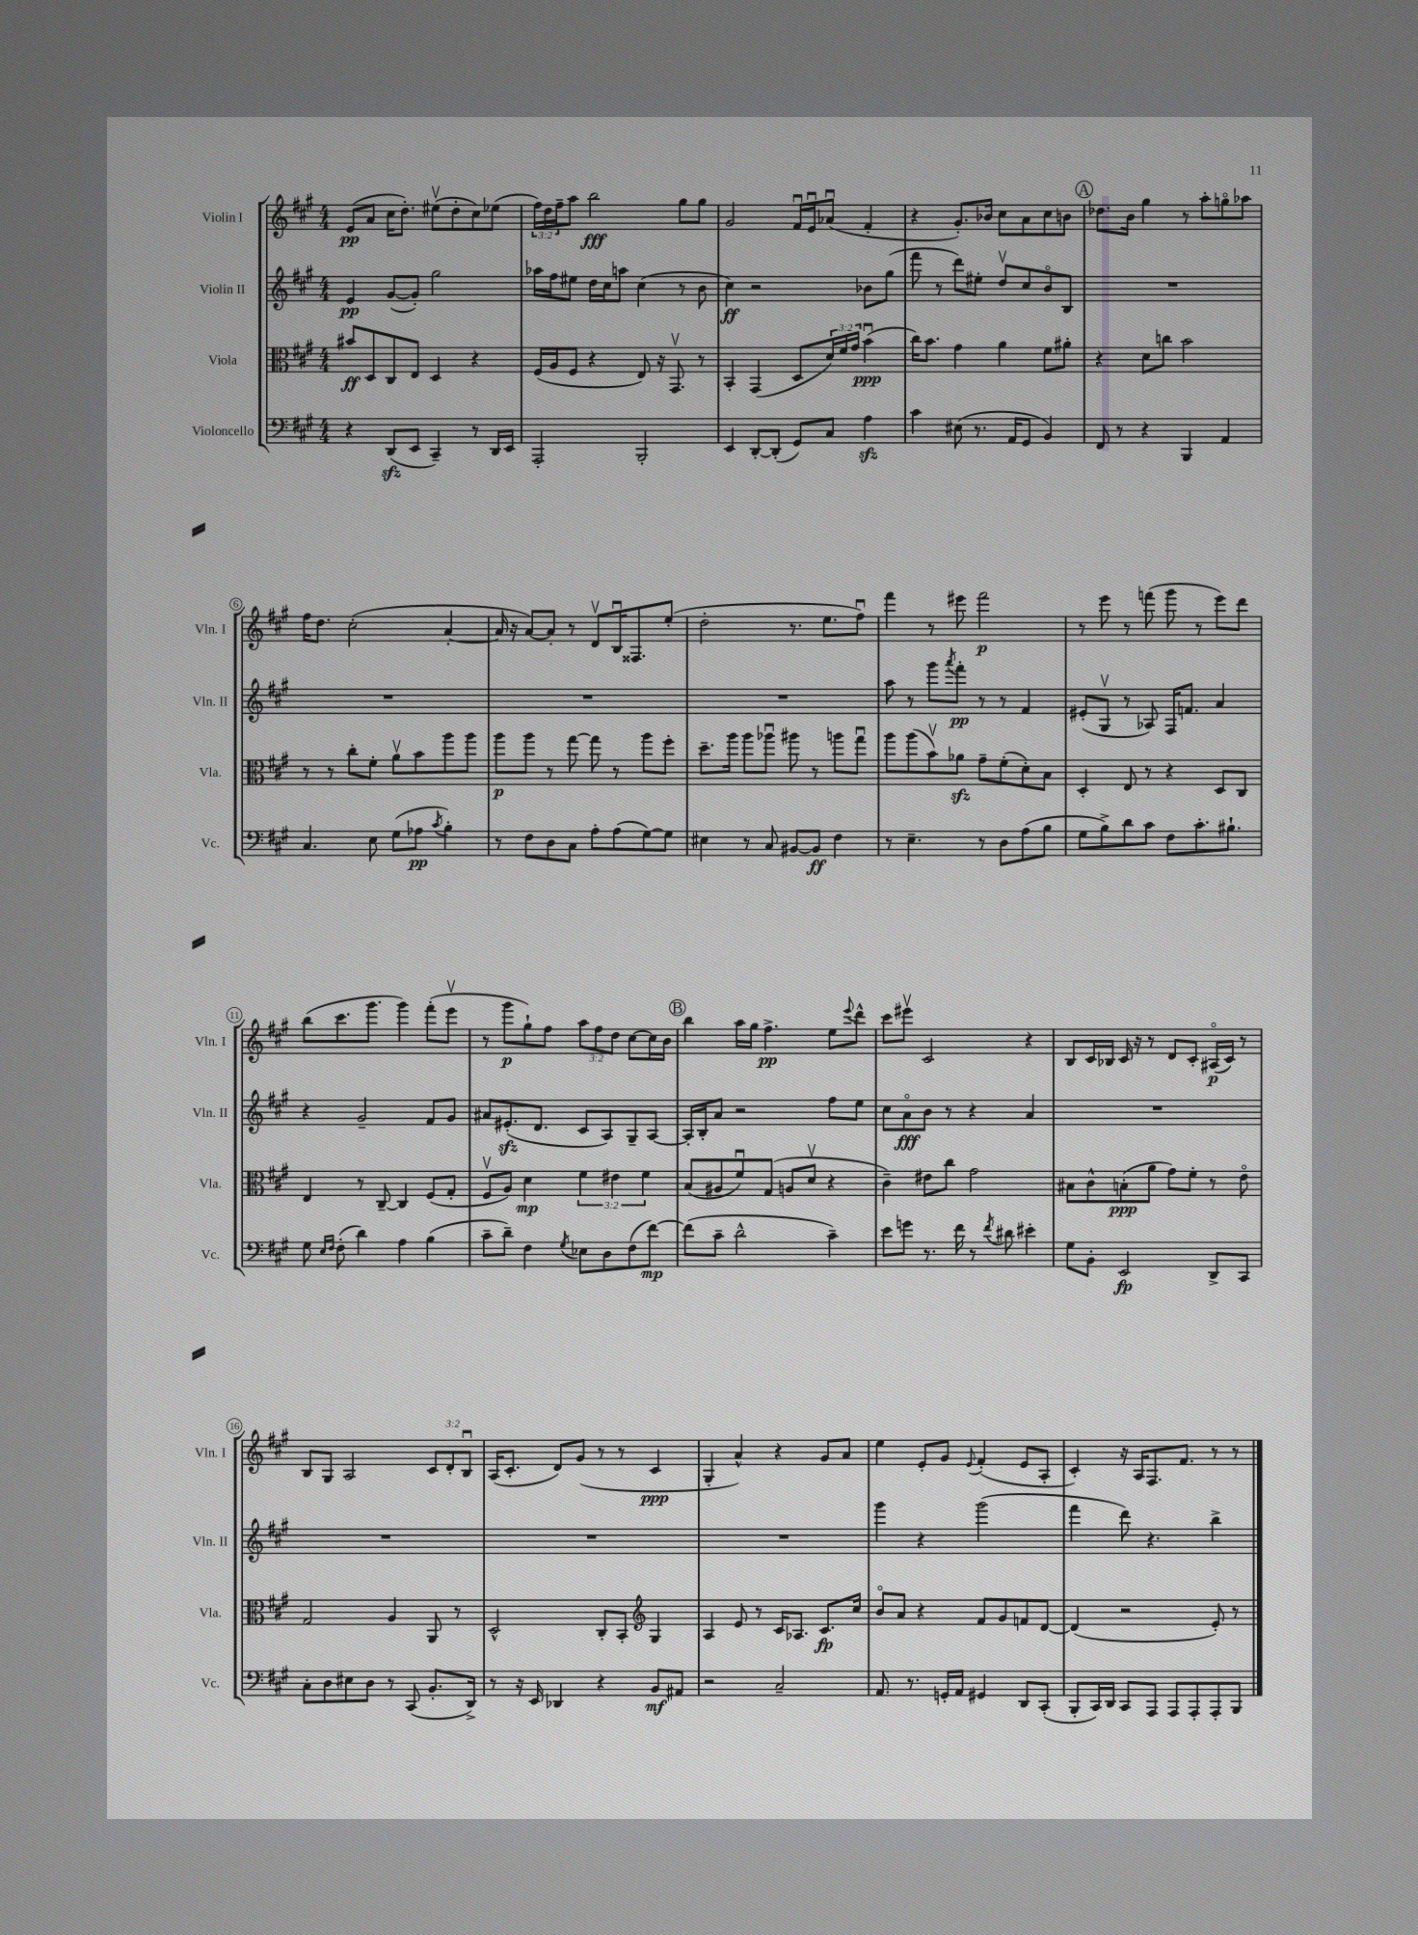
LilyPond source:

<<
\new StaffGroup <<
\new Staff = "s0" \with { instrumentName = "Violin I" shortInstrumentName = "Vln. I" } {
    \clef treble \key a \major \numericTimeSignature \time 4/4 \override Staff.TupletNumber.text = #tuplet-number::calc-fraction-text
    e'8\pp( a'8 cis''16 d''8.-.) eis''8\upbow( d''8-. cis''8) ees''8( |
    \tuplet 3/2 { fis''16) d''16 fis''16-- } a''8 b''2\fff gis''8 gis''8 |
    gis'2 fis'16\downbow e'16\downbow aes'8\downbow( fis'4-. |
    r4 gis'8.-.) bes'16 cis''8 a'8 cis''8 b'8 |
    \mark \markup { \circle "A" } des''8. b'16 gis''4 r8 a''8-. g''8\flageolet aes''8 |
    fis''16 d''8. cis''2-.( a'4~-. |
    a'16 r16 a'8~) a'8-. r8 d'8\upbow b16\downbow fisis8. e''8-.( |
    d''2-. r8. e''8. fis''8\downbow) |
    fis'''4 r8 eis'''8 fis'''2\p |
    r8 e'''8 r8 f'''8( gis'''8 r8 e'''8) d'''8 |
    b''8( cis'''8. gis'''8. gis'''4) fis'''8-.( e'''8\upbow |
    r8 gis'''8\p gis''8-!) fis''8 \tuplet 3/2 { a''8 fis''8 d''8 } cis''8~ cis''16 b'16 |
    \mark \markup { \circle "B" } b''4 a''16 gis''16 fis''4.->\pp e''8 \appoggiatura { e'''8 } d'''8-^ |
    cis'''8 eis'''8\upbow cis'2 r4 |
    b8 cis'16 bes16 cis'16 r16 r8 d'8 cis'8-. ais16\flageolet\p( cis'16) r8 |
    b8 gis8 a2 \tuplet 3/2 { cis'8 d'8-. b8\downbow } |
    a16( cis'8.-. d'8) gis'8( r8 r8 cis'4\ppp |
    gis4-. a'4-^) r4 gis'8 a'8 |
    e''4 e'8-. gis'8 \appoggiatura { e'8 } fis'4-.( e'8 a8-. |
    cis'4-.) r16 a16 fis8. fis'8. r8 r8 \bar "|." |
}
\new Staff = "s1" \with { instrumentName = "Violin II" shortInstrumentName = "Vln. II" } {
    \clef treble \key a \major \numericTimeSignature \time 4/4
    e'4\pp gis'8~( gis'8-.) gis''2 |
    aes''16 fis''16 eis''8 d''16 cis''16 a''8 cis''4( r8 b'8 |
    cis''4\ff) r2 bes'8 gis''8( |
    fis'''8 r8 d'''8) eis''8-. d''8\upbow cis''8 b'8\flageolet b8 |
    \mark \markup { \circle "A" } R1 |
    R1 |
    R1 |
    R1 |
    a''8 r8 gis'''8 \acciaccatura { a'''8 } fis'''8-.\pp r8 r8 fis'4 |
    eis'8-.( gis8\upbow r8 aes8) fis16 f'8. a'4 |
    r4 gis'2-- fis'8 gis'8 |
    ais'8 eis'8.-.\sfz( d'8. cis'8 a8) gis8-- a8~ |
    \mark \markup { \circle "B" } a16-. b16-. a'8 r2 fis''8 e''8 |
    cis''8 a'8\flageolet\fff b'8 r8 r4 a'4 |
    R1 |
    R1 |
    R1 |
    R1 |
    gis'''4 r4 gis'''2( |
    fis'''4 d'''8) r4. b''4-> \bar "|." |
}
\new Staff = "s2" \with { instrumentName = "Viola" shortInstrumentName = "Vla." } {
    \clef alto \key a \major \numericTimeSignature \time 4/4 \override Staff.TupletNumber.text = #tuplet-number::calc-fraction-text
    bis'8\ff d8 cis8 e8 d4 r4 |
    fis16( a16 fis8 r4 e8) r16 gis,8.\upbow r8 |
    b,4-. gis,4( d8 \tuplet 3/2 { d'16) fis'16 gis'16 } b'4\downbow\ppp( |
    cis''16) b'8. gis'4 a'4 fis'8 ais'8-. |
    \mark \markup { \circle "A" } r4 d'8 c''8 b'2 |
    r8 r8 cis''8-. fis'8-. a'8\upbow b'8 a''8 a''8 |
    a''8\p a''8 r8 gis''8~ gis''8 r8 a''8 fis''8-. |
    d''8.-- a''16 a''8 aes''8\downbow ais''8 r8 a''8 gis''8\downbow |
    a''8 a''8( b'8\upbow) aes'8\sfz gis'8-- fis'8-.( d'8-.) b8 |
    d4-. e8 r8 r4 d8 cis8 |
    e4 r8 cis8~-- cis4 fis8( gis8-. |
    fis8\upbow a8) d'4\mp \tuplet 3/2 { fis'4 eis'4 fis'4 } |
    \mark \markup { \circle "B" } b8( ais8 fis'8\downbow) gis8( a8 d'8\upbow r4 |
    cis'4--) eis'8 cis''8 gis'2 |
    bis8 cis'8-^ b8-.\ppp( a'8 gis'8) fis'8-. r8 e'8\flageolet |
    gis2 a4 a,8 r8 |
    d2-^ cis8-. b,8-. \clef treble gis4 |
    a4 e'8 r8 cis'16 aes8. cis'8.\fp cis''16 |
    b'8\flageolet a'8 r4 fis'8 gis'8 f'8 d'8~ |
    d'4( r2 e'8-.) r8 \bar "|." |
}
\new Staff = "s3" \with { instrumentName = "Violoncello" shortInstrumentName = "Vc." } {
    \clef bass \key a \major \numericTimeSignature \time 4/4
    r4 d,8\sfz( e,8 cis,4--) r8 d,16 e,16 |
    a,,2-. b,,2-. |
    e,4 d,8~-. d,8-.( gis,8) cis8 a4\sfz |
    cis'4 eis8( r8. a,16 gis,8 b,4) |
    \mark \markup { \circle "A" } fis,8 r8 r4 b,,4 a,4 |
    cis4. e8 gis8( aes8\pp \acciaccatura { cis'8 } b4-.) |
    r8 fis8 d8 cis8 a8-. a8( gis8~) gis8 |
    eis4 r8 cis8 bis,8~ bis,8\ff fis4 |
    r8 e4.-- r8 d8 a8( b8 |
    gis8 b8->) d'8 cis'8 fis8 cis'8.-. bis8.-! |
    gis8 \grace { e16 fis16 } fis8-.( d'4) a4 b4( |
    cis'8-- d'8--) fis4 \acciaccatura { gis8 } ees8 d8 fis8( fis'8~\mp) |
    \mark \markup { \circle "B" } fis'8( cis'8-- d'2-^ cis'4--) |
    e'8 g'8 r8. fis'16 r8 \acciaccatura { fis'8 } dis'8 eis'4-. |
    gis8 b,8-. e,2\fp d,8-> cis,8 |
    cis8-. d8 eis8 d8 r8 cis,8( b,8.-. d,16->) |
    r8 r16 e,16 des,4 r4 b,8\mf ais,8 |
    r2 cis2-- |
    a,8. r8. g,16-. a,16 gis,4 d,8 cis,8-.( |
    b,,8-. cis,16) d,16 cis,8 a,,8 a,,8 a,,8-. a,,8-. b,,8 \bar "|." |
}
>>
>>
\layout { \context { \Score \override BarNumber.stencil = #(make-stencil-circler 0.1 0.3 ly:text-interface::print) } }
